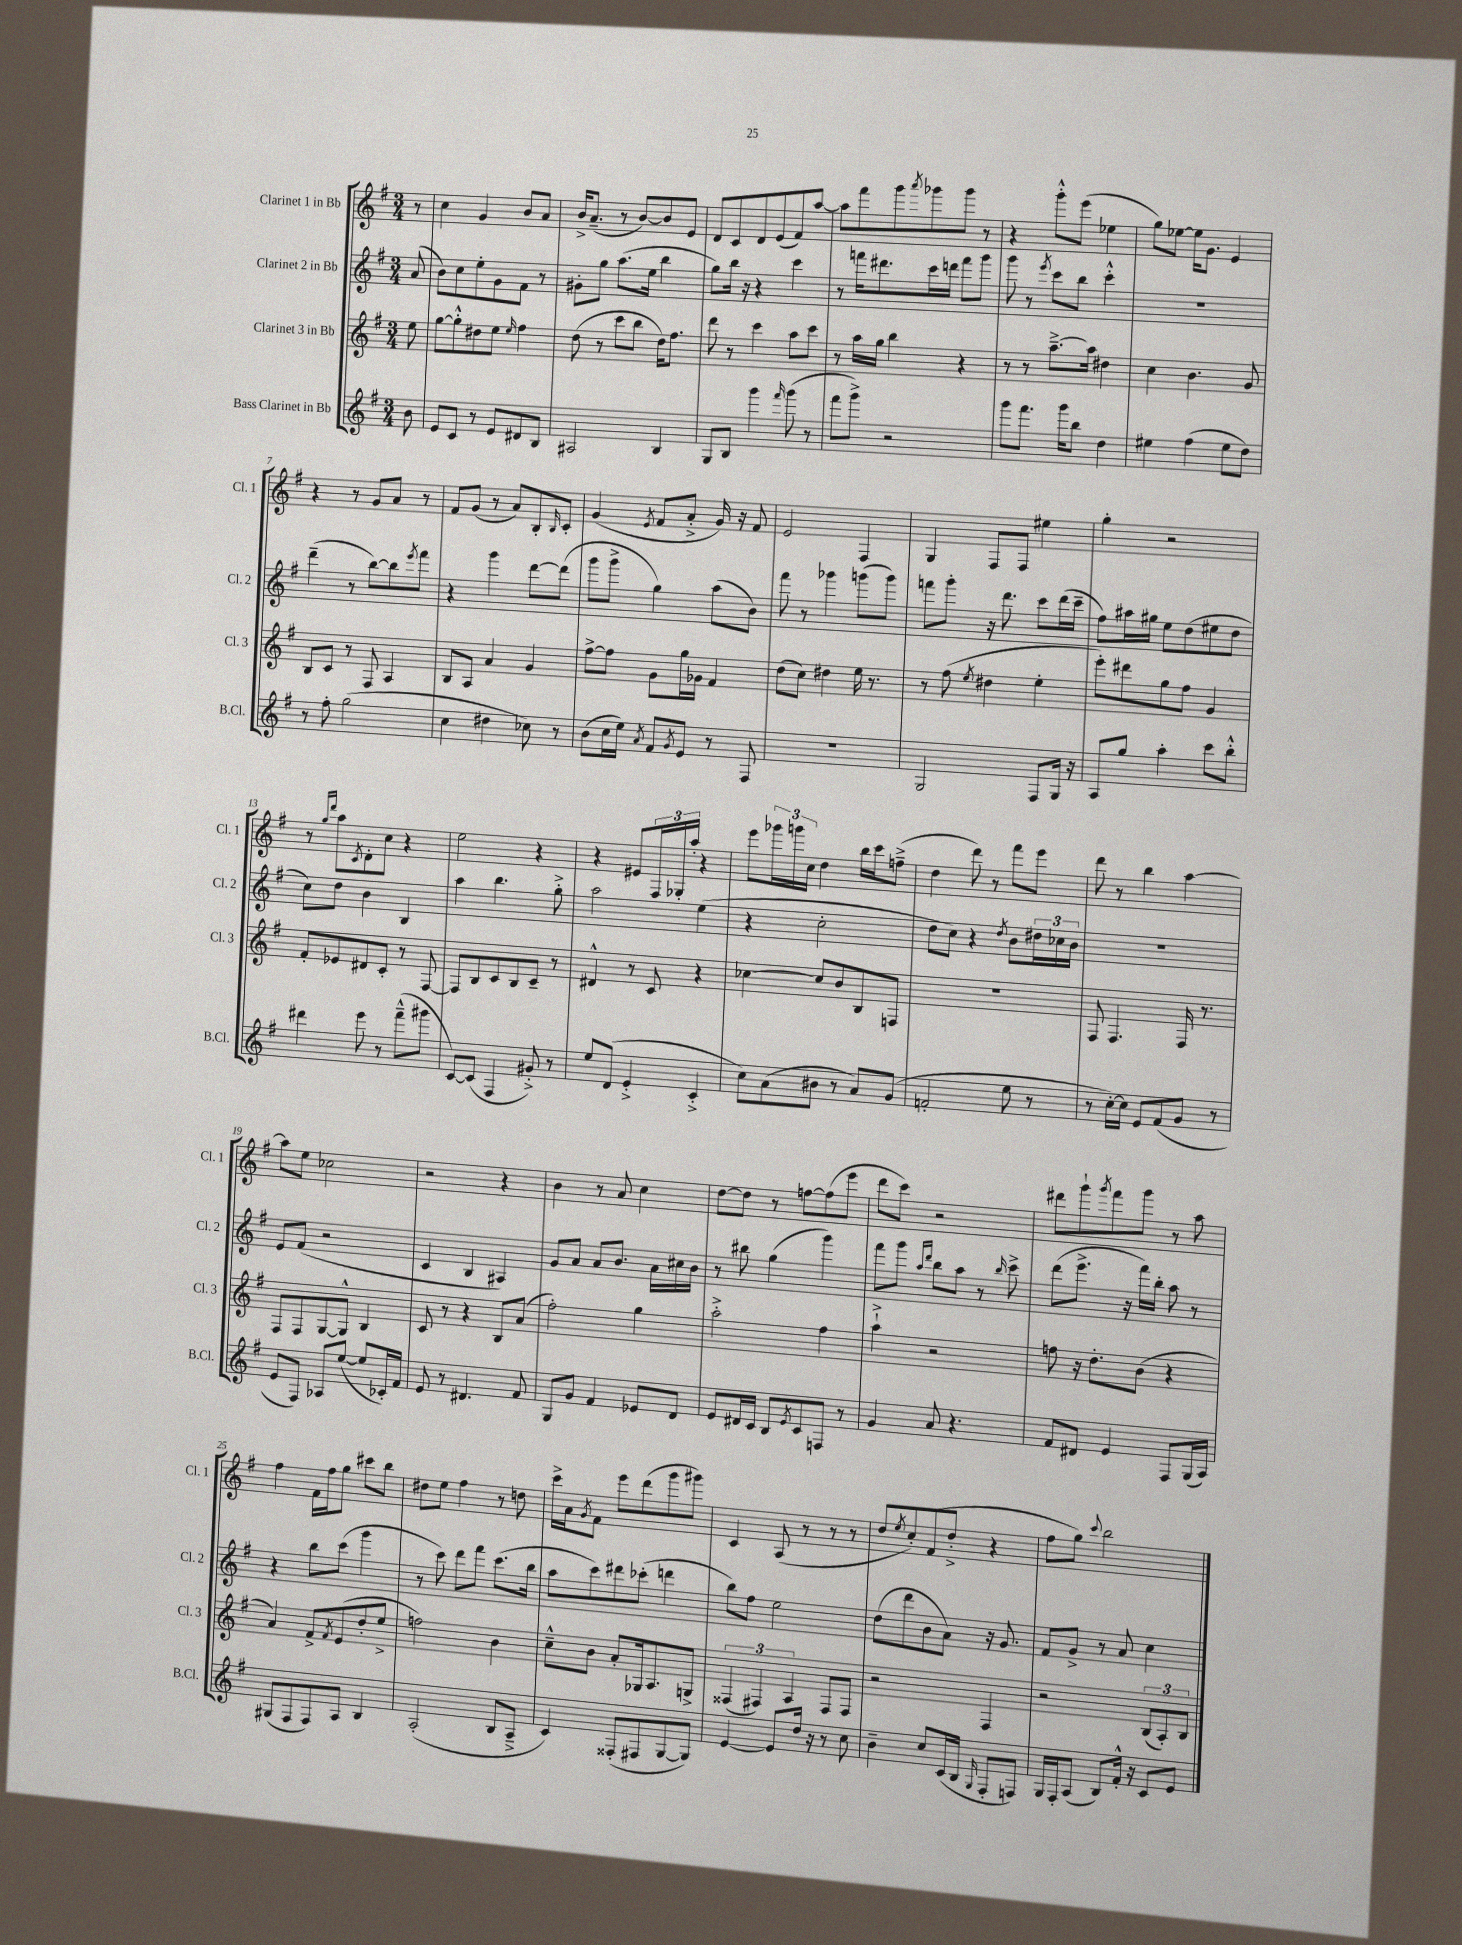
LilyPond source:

<<
\new StaffGroup <<
\new Staff = "s0" \with { instrumentName = "Clarinet 1 in Bb" shortInstrumentName = "Cl. 1" } {
    \clef treble \key g \major \numericTimeSignature \time 3/4 \partial 8
    r8 |
    c''4 g'4 b'8 a'8 |
    b'16-> a'8.--( r8 b'8~) b'8 e'8 |
    d'8 c'8 d'8 e'8( fis'8) a''8~ |
    a''8 fis'''8 g'''8 \acciaccatura { a'''8 } ges'''8 ges'''8 r8 |
    r4 g'''8-.-^ e'''8( ees''4 |
    g''8) ees''8~ ees''16 g'8. e'4 |
    r4 r8 g'8 a'8 r8 |
    fis'8 g'8( r8 a'8) b8-. \grace { b16 } c'8-. |
    g'4( \acciaccatura { e'8 } fis'8 a'8-.-> g'16) r16 fis'8 |
    e'2 fis4 |
    g4 fis8 fis8 eis''4 |
    g''4-. r2 |
    r8 \grace { g''16 d'''16 } a''8 \acciaccatura { c'8 } d'8-. c''8 r4 |
    e''2 r4 |
    r4 eis'8 \tuplet 3/2 { fis16 ges16-. a''16-. } r4 |
    e'''8 \tuplet 3/2 { ges'''16 g'''16 c''16 } d''4 b''16 c'''16 f''8--->( |
    d''4 d'''8) r8 fis'''8 e'''8 |
    d'''8 r8 b''4 a''4~ |
    a''8 e''8 ces''2 |
    r2 r4 |
    b'4 r8 a'8 c''4 |
    d''8~ d''8 r8 f''8~ f''8( e'''8 |
    d'''8 c'''8) r2 |
    dis'''8 g'''8-! \acciaccatura { g'''8 } fis'''8 g'''8 r8 a''8 |
    fis''4 fis'16 fis''16 g''8 cis'''8 b''8 |
    dis''8 e''8 fis''4 r8 d''8 |
    c'''16-> a'16 \acciaccatura { g'8 } fis'8 e'''8 d'''8( g'''8 gis'''8) |
    c'4 a8( r8 r8 r8 |
    d''8 \acciaccatura { e''8 } c''8-.) fis'8( d''8-.-> r4 |
    fis''8 g''8) \appoggiatura { c'''8 } b''2 \bar "|." |
}
\new Staff = "s1" \with { instrumentName = "Clarinet 2 in Bb" shortInstrumentName = "Cl. 2" } {
    \clef treble \key g \major \numericTimeSignature \time 3/4 \partial 8
    a'8( |
    b'8) c''8 e''8-. g'8 fis'8 r8 |
    gis'8-. g''8 a''8.( e''16 b''4 |
    g''8) b''16 r16 r4 c'''4 |
    r8 f'''16 dis'''8. c'''16 d'''16 f'''8 g'''8 |
    g'''8 r8 \acciaccatura { e'''8 } c'''8 b''8 c'''4-.-^ |
    R2. |
    d'''4--( r8 b''8~) b''8 \acciaccatura { e'''8 } fis'''8 |
    r4 g'''4 d'''8~ d'''8( |
    g'''8 g'''8-> g''4) a''8( b'8) |
    fis'''8 r8 ges'''4 g'''8( g'''8) |
    f'''8 g'''8-. r16 d'''8. c'''8 d'''16( c'''16-- |
    fis''8) ais''16 gis''16 e''8 d''8( eis''8 d''8 |
    c''8) d''8 b'4 b4 |
    a''4 b''4. g''8-.-> |
    a''2 e''4( |
    r4 c''2-. |
    d''8 c''8) r4 \acciaccatura { d''8 } b'8 \tuplet 3/2 { dis''16 ces''16 b'16 } |
    R2. |
    e'8 fis'8( r2 |
    c'4 b4 ais4) |
    g'8 a'8 a'8 b'8. a'16 cis''16 b'16 |
    r8 bis''8 g''4( g'''4) |
    fis'''8 g'''8 \grace { a''16 d'''16 } b''8 a''8 r8 \grace { b''16 } c'''8-> |
    d'''8( e'''8.-> r16 fis'''16) b''16-. a''8 r8 |
    r4 b''8 c'''8( g'''4 |
    r8 c'''8) d'''8 fis'''8 c'''8.( b''16 |
    a''8 c'''8) dis'''8 ces'''8-.( d'''4 |
    b''8) fis''8 e''2 |
    d''8( d'''8 b'8 a'8) r16 g'8. |
    fis'8 g'8-> r8 a'8 c''4 \bar "|." |
}
\new Staff = "s2" \with { instrumentName = "Clarinet 3 in Bb" shortInstrumentName = "Cl. 3" } {
    \clef treble \key g \major \numericTimeSignature \time 3/4 \partial 8
    e''8 |
    g''8~ g''8-.-^ dis''8 e''8 \grace { e''16 } fis''4 |
    d''8( r8 c'''8 b''8 d''16) fis''8. |
    d'''8 r8 c'''4 a''8 c'''8 |
    r8 a''16 g''16 b''4 r4 |
    r8 r8 a''8.~---> a''16 dis''4 |
    c''4 b'4. g'8 |
    b8 c'8 r8 fis8 a4 |
    b8 a8 a'4 g'4 |
    fis''8~-> fis''8 g'8 g''16 ges'16 fis'4 |
    d''8( c''8) dis''4 e''16 r8. |
    r8 fis''8( \acciaccatura { e''8 } dis''4 e''4-. |
    e'''8-.) dis'''8 g''8 fis''8 g'4 |
    fis'8-. ees'8 dis'8 c'8-. r8 fis8~ |
    fis8 b8 c'8 b8 c'8-- r8 |
    dis'4-^ r8 c'8 r4 |
    ces''4~ ces''8 b'8 b8 f8 |
    R2. |
    fis8 fis4. fis16 r8. |
    fis8 fis8 g8~ g8-^ b4 |
    c'8 r8 r4 b8 a'8( |
    fis''2-.) g''4 |
    a''2-.-> fis''4 |
    a''4-!-> r2 |
    f''8 r16 d''8.-. b'8( r4 |
    a'4) fis'8-> \acciaccatura { fis'8 } e'8( d''8-. e''8-> |
    f''2) b'4 |
    c''8---^ b'8 a'8-. ges16 a8. g8-> |
    \tuplet 3/2 { fisis4( fis4) a4 } fis8 fis8 |
    r2 fis4 |
    r2 \tuplet 3/2 { b8( a8-.) b8 } \bar "|." |
}
\new Staff = "s3" \with { instrumentName = "Bass Clarinet in Bb" shortInstrumentName = "B.Cl." } {
    \clef treble \key g \major \numericTimeSignature \time 3/4 \partial 8
    b'8 |
    e'8 c'8 r8 e'8 dis'8 b8 |
    ais2 b4 |
    g8 b8 g'''4 \grace { fis'''16 } g'''8( r8 |
    fis'''8 g'''8->) r2 |
    g'''8 fis'''8. g'''16 b''8 d''4 |
    eis''4 fis''4( eis''8 d''8) |
    r8 fis''8-. g''2( |
    c''4 dis''4 ces''8) r8 |
    b'8( c''16 e''16) \acciaccatura { a'8 } fis'8 \acciaccatura { g'8 } e'8 r8 fis8 |
    R2. |
    g2 fis8 g16 r16 |
    a8 g''8 a''4-. c'''8 b''8-.-^ |
    dis'''4 e'''8 r8 fis'''8---^( gis'''8 |
    c'8~) c'8( fis4 gis'8-.->) r8 |
    e''8 d'8( e'4-.-> c'4-.-> |
    c''8) a'8( bis'8 r8 a'8) g'8( |
    f'2-. e''8 r8 |
    r8 c''16~-.) c''16 e'8 fis'8( g'8 r8 |
    e'8 fis8) aes8 e''8~( e''8 ces'16-.) fis'16 |
    e'8 r8 dis'4. fis'8 |
    g8 g'8 fis'4 ees'8 d'8 |
    e'8 dis'16 c'16 b8 \acciaccatura { e'8 } c'8 f8 r8 |
    g'4 a'8 r4. |
    fis'8 dis'8 e'4 fis8 g16( a16) |
    gis8( fis8 fis8) a8 b4 |
    a2-.( b8 a8---> |
    c'4) fisis8-.( fis8 g8~ g8) |
    e'4~ e'8 d''16 r16 r8 c''8 |
    b'4-- c''8 c'16( b16 \grace { g16 } fis8-. f8) |
    g16 fis16-. a8( b8) fis'16-.-^ r16 c'8 e'8 \bar "|." |
}
>>
>>
